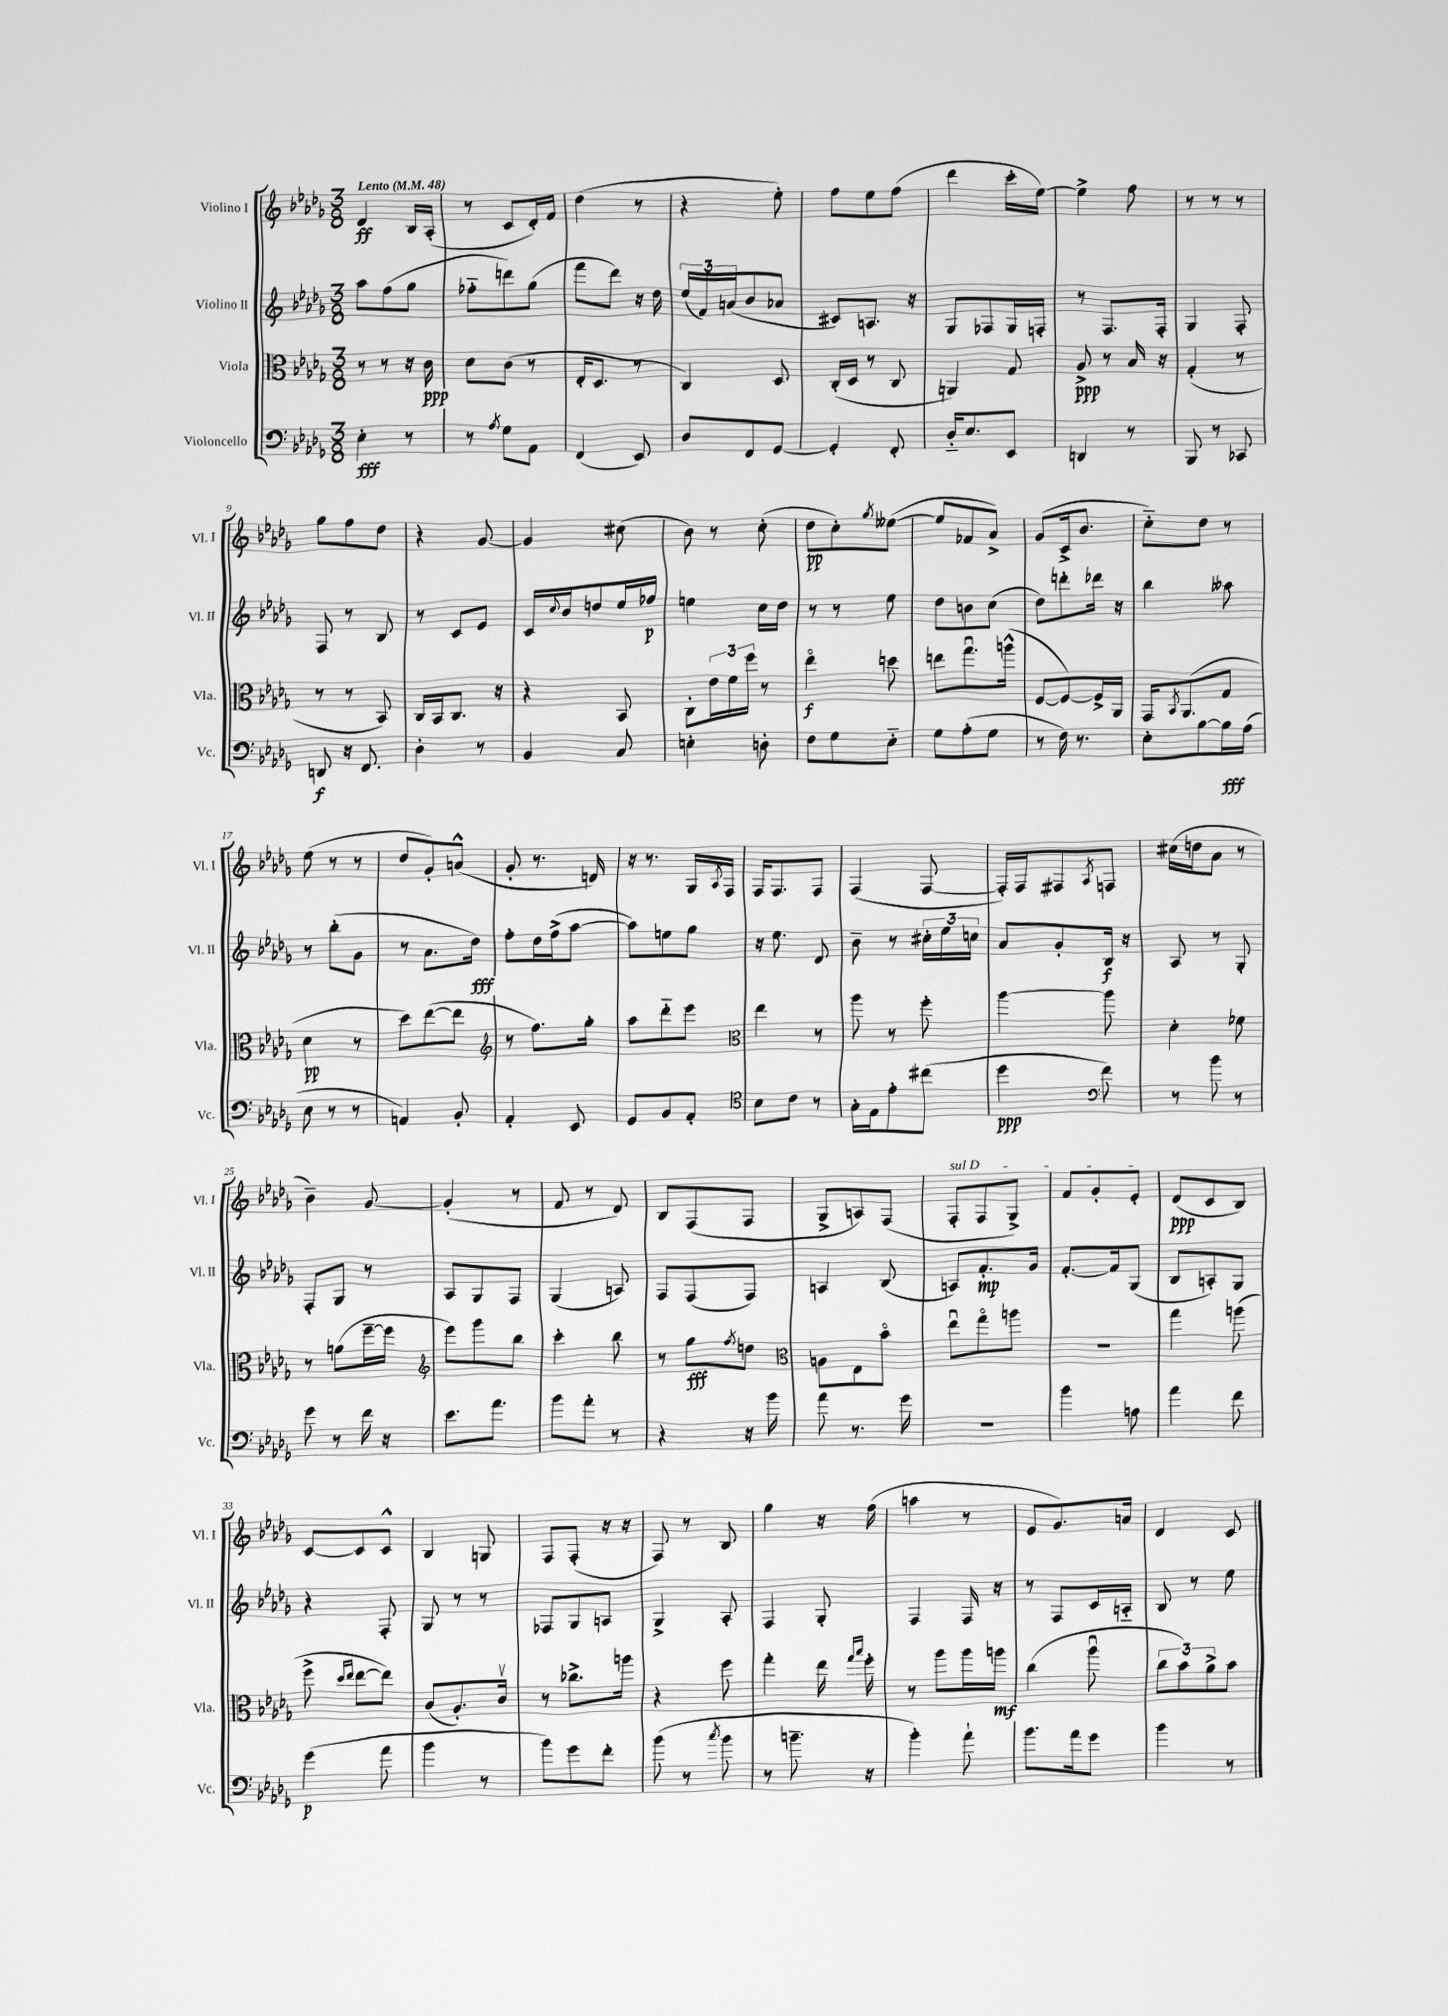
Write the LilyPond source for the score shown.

<<
\new StaffGroup <<
\new Staff = "s0" \with { instrumentName = "Violino I" shortInstrumentName = "Vl. I" } {
    \clef treble \key des \major \numericTimeSignature \time 3/8 \tempo "Lento" 4 = 48
    des'4\ff bes16 aes16-.( |
    r8 c'8 des'16-.) f'16 |
    des''4( r8 |
    r4 ees''8-.) |
    f''8 ees''8 f''8( |
    des'''4 c'''16-. ees''16~) |
    ees''4-> f''8 |
    r8 r8 r8 |
    ges''8 f''8 des''8 |
    r4 ges'8~ |
    ges'4 cis''8( |
    bes'8) r8 c''8-.( |
    des''8\pp c''8-.) \acciaccatura { ges''8 } eeses''8~( |
    eeses''8 fes'8 aes'8->) |
    ges'8( c'16-> bes'8. |
    c''8-_) des''8 r8 |
    ees''8( r8 r8 |
    des''8 ges'8-.) a'8-^( |
    ges'8-. r8. d'16) |
    r16 r8. ges16 \acciaccatura { aes8 } f16 |
    f16 f8. f8 |
    f4( f8~ |
    f16-.) f16 fis8 \acciaccatura { aes8 } f8 |
    cis''16( d''16 aes'8 r8 |
    bes'4--) ges'8~ |
    ges'4-.( r8 |
    f'8 r8 des'8) |
    bes8 f8( f8 |
    ges8-> a8) f8( |
    \once \override TextSpanner.bound-details.left.text = \markup { \italic "sul D" } f8-.\startTextSpan f8 ges8->) |
    f'8 ges'8-. ees'8-.\stopTextSpan |
    des'8\ppp( c'8 bes8) |
    c'8~ c'8 c'8-^ |
    bes4 g8 |
    f8 f8-.( r16 r16 |
    f8) r8 bes8 |
    ges''4 r16 f''16( |
    a''4 r8 |
    ees'8 ges'8.) a'16 |
    des'4 c'8 \bar "|." |
}
\new Staff = "s1" \with { instrumentName = "Violino II" shortInstrumentName = "Vl. II" } {
    \clef treble \key des \major \numericTimeSignature \time 3/8
    aes''8 f''8( ges''8 |
    fes''8-_ d'''8) ges''8( |
    f'''8 des'''8) r16 des''16 |
    \tuplet 3/2 { ees''16( f'16) a'16( } bes'8 aes'8 |
    cis'8) a8. r16 |
    ges8 fes8 ges16 f16-. |
    r8 f8. f16-. |
    ges4 f8-. |
    f8 r8 bes8 |
    r8 c'8 ees'8 |
    c'16 \appoggiatura { c''8 } bes'16 d''8 ees''16 fes''16\p |
    e''4 c''16 des''16 |
    r8 r8 ees''8 |
    des''8 b'8 c''8( |
    des''8) d'''8-. des'''16 r16 |
    bes''4 aeses''8 |
    r8 bes''8-.( ges'8 |
    r8 aes'8. des''16\fff) |
    f''8-. des''16 f''16->( aes''8~ |
    aes''8) e''8 ges''8 |
    r16 ees''8. des'8 |
    bes'8-- r8 \tuplet 3/2 { cis''16-. ees''16 c''16 } |
    aes'8 ges'8-. bes16\f r16 |
    aes8 r8 ges8-. |
    f8-. ges8 r8 |
    aes8 ges8 f8 |
    ges4( a8) |
    f8 f8( f8) |
    a4 bes8( |
    a8) f'8.-.\mp ges'16 |
    f'8.~-. f'16 ges8( |
    bes8 a8-.) ges8 |
    r4 f8-. |
    ges8 r8 r8 |
    fes8 ges8 a8 |
    ges4-> aes8-. |
    f4 ges8-. |
    f4 f16 r16 |
    r8 f8 c'16 a16-_ |
    bes8 r8 ees''8 \bar "|." |
}
\new Staff = "s2" \with { instrumentName = "Viola" shortInstrumentName = "Vla." } {
    \clef alto \key des \major \numericTimeSignature \time 3/8
    r8 r8 r16 c'16\ppp |
    des'8 c'8( r8 |
    ees16-. des8. r8 |
    c4) des8 |
    c16-.( des16 r8 c8 |
    a,4) ges8 |
    aes8->\ppp r8 bes16 r16 |
    ges4-.( r8 |
    r8 r8 bes,8) |
    c16 bes,16 c8. r16 |
    r4 bes,8 |
    c8-. \tuplet 3/2 { ees'16 f'16 f''16 } r8 |
    ees''4\flageolet\f d''8 |
    e''8 ges''8.\downbow a''16-^( |
    f8~ f8~) f16-> aes,16 |
    ges,16 \acciaccatura { bes,8 } aes,8.( ges8 |
    des'4\pp r8 |
    des''8) ees''8~( ees''8 |
    \clef treble r8 f''8.) ges''16-. |
    aes''8 des'''8-_ ees'''8 |
    \clef alto ees''4 r8 |
    aes''8 r8 f''8-. |
    aes''4~ aes''8 |
    des'4-. fes'8 |
    r8 a'8( f''16~-- f''16 |
    \clef treble ees'''8) ges'''8 bes''8 |
    c'''4-. bes''8 |
    r8 ges''8\fff \acciaccatura { f''8 } d''8 |
    \clef alto a8 ees8 bes'8\flageolet |
    ees''8\downbow ges''8\flageolet a''8 |
    R4. |
    ges''4 a''8( |
    f''8-> \grace { des''16 ees''16 } ees''8~ ees''8) |
    c'8( aes8.-.) c'16\upbow |
    r8 ces''8.-> a''16 |
    r4 f''8 |
    ges''4-. ees''16 \grace { ges''16 bes''16 } f''16-. |
    r8 aes''8 aes''16 a''16\mf |
    c''4( aes''8\downbow |
    \tuplet 3/2 { c''8 bes'8) aes'8-> } bes'8 \bar "|." |
}
\new Staff = "s3" \with { instrumentName = "Violoncello" shortInstrumentName = "Vc." } {
    \clef bass \key des \major \numericTimeSignature \time 3/8
    ees4-.\fff r8 |
    r8 \acciaccatura { aes8 } ges8 aes,8 |
    f,4( ees,8) |
    des8 f,8 ges,8~ |
    ges,4-. f,8-. |
    des16-_ ees8. ees,8 |
    d,4 r8 |
    bes,,8 r8 ces,8 |
    d,8\f r16 f,8. |
    des4-. r8 |
    bes,4 c8 |
    e4-. d8-. |
    f8 ges8 ees8-_ |
    ges8 aes8-.( ges8 |
    r8 f16) r8. |
    ees8-. bes8~ bes16\fff aes16( |
    ees8 r8 r8 |
    a,4) bes,8-. |
    aes,4-. ees,8 |
    ges,8 bes,8 aes,8-. |
    \clef tenor bes8 c'8 r8 |
    ges16-. ees16 ees'8-. cis''8( |
    des''4\ppp \clef bass f'8) |
    r8 bes'8 r8 |
    ges'8 r8 f'16 r16 |
    ees'8. aes'8. |
    bes'8 aes'8-. r8 |
    r4 r16 bes'16 |
    aes'8 r8. ges'16 |
    R4. |
    bes'4 a8 |
    aes'4 f'8 |
    ges'4\p( aes'8 |
    bes'4 r8 |
    bes'8) ges'8 f'8-. |
    bes'8( r8 \acciaccatura { c''8 } bes'8 |
    r8 b'8.-- r16 |
    bes'4-.) aes'8-! |
    bes'8. aes'16 ges'8 |
    bes'4 r8 \bar "|." |
}
>>
>>
